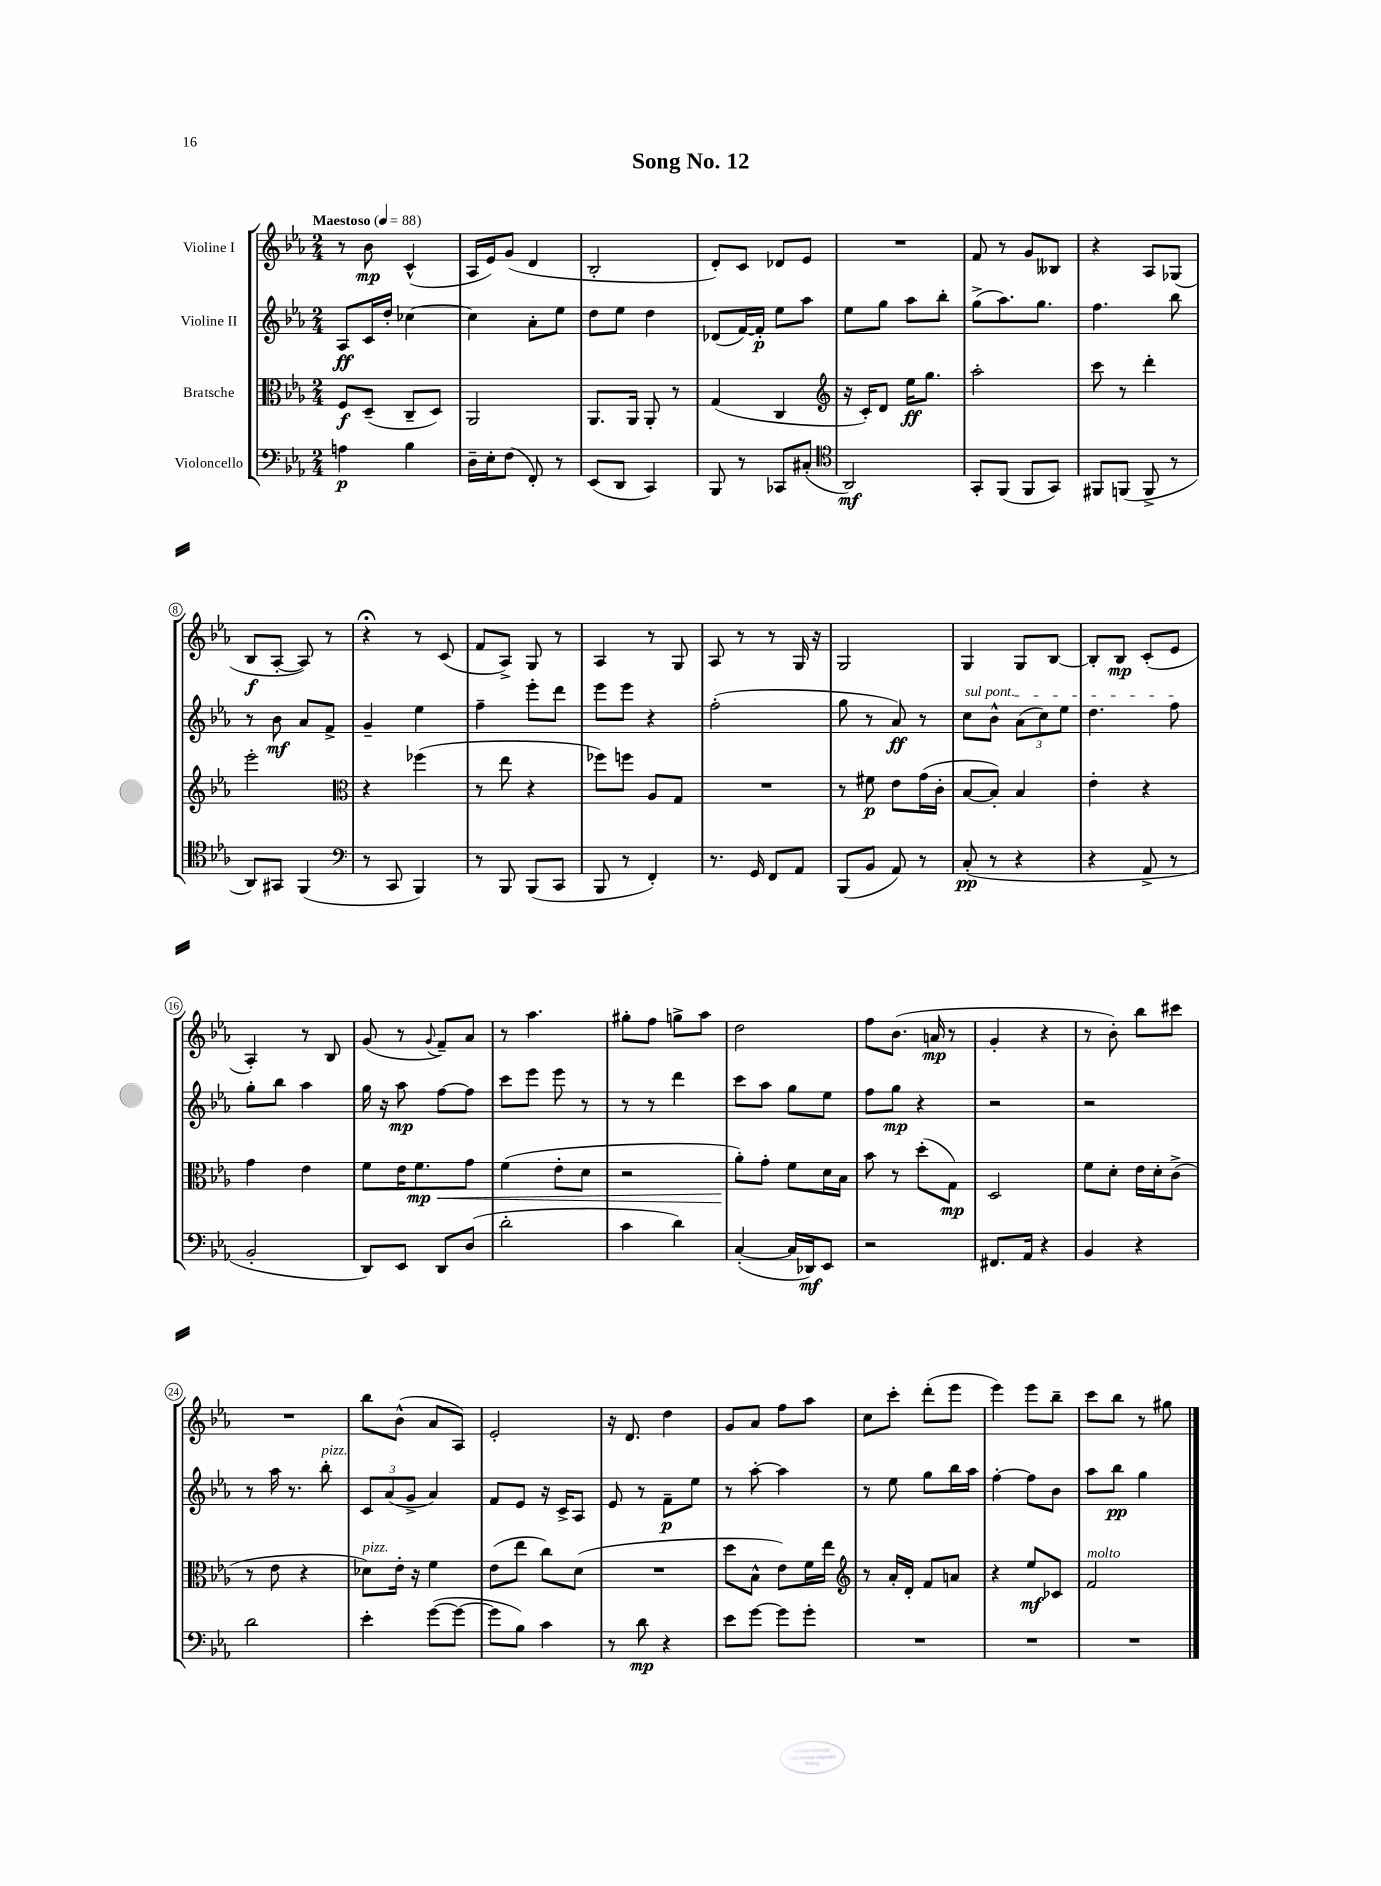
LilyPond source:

\header { title = "Song No. 12" }
<<
\new StaffGroup <<
\new Staff = "s0" \with { instrumentName = "Violine I" } {
    \clef treble \key ees \major \numericTimeSignature \time 2/4 \tempo "Maestoso" 4 = 88
    r8 bes'8\mp c'4-^( |
    aes16 ees'16) g'8( d'4 |
    bes2-. |
    d'8-.) c'8 des'8 ees'8 |
    R2 |
    f'8 r8 g'8 beses8 |
    r4 aes8 ges8( |
    bes8\f aes8~-. aes8) r8 |
    r4\fermata r8 c'8( |
    f'8 aes8->) g8 r8 |
    aes4 r8 g8 |
    aes8 r8 r8 g16 r16 |
    g2 |
    g4 g8 bes8~ |
    bes8-. bes8\mp c'8-.( ees'8 |
    aes4-.) r8 bes8 |
    g'8( r8 \appoggiatura { g'8 } f'8--) aes'8 |
    r8 aes''4. |
    gis''8-. f''8 g''8-> aes''8 |
    d''2 |
    f''8 bes'8.( a'16\mp r8 |
    g'4-. r4 |
    r8 bes'8-.) bes''8 cis'''8 |
    R2 |
    bes''8 bes'8-^( aes'8 aes8) |
    ees'2-. |
    r16 d'8. d''4 |
    g'8 aes'8 f''8 aes''8 |
    c''8 c'''8-. d'''8-.( ees'''8 |
    ees'''4) ees'''8 bes''8-- |
    c'''8 bes''8 r8 gis''8 \bar "|." |
}
\new Staff = "s1" \with { instrumentName = "Violine II" } {
    \clef treble \key ees \major \numericTimeSignature \time 2/4
    aes8\ff c'16 d''16-. ces''4~ |
    ces''4 aes'8-. ees''8 |
    d''8 ees''8 d''4 |
    des'8( f'16~) f'16-.\p ees''8 aes''8 |
    ees''8 g''8 aes''8 bes''8-. |
    g''8->( aes''8.) g''8. |
    f''4. bes''8 |
    r8 bes'8\mf aes'8 f'8-> |
    g'4-- ees''4 |
    f''4-- ees'''8-. d'''8 |
    ees'''8 ees'''8 r4 |
    f''2-.( |
    g''8 r8 aes'8\ff) r8 |
    \once \override TextSpanner.bound-details.left.text = \markup { \italic "sul pont." } c''8\startTextSpan bes'8-^ \tuplet 3/2 { aes'8( c''8) ees''8 } |
    d''4. f''8\stopTextSpan |
    g''8-. bes''8 aes''4 |
    g''16 r16 aes''8\mp f''8~ f''8 |
    c'''8 ees'''8 ees'''8 r8 |
    r8 r8 d'''4 |
    c'''8 aes''8 g''8 ees''8 |
    f''8 g''8\mp r4 |
    r2 |
    r2 |
    r8 aes''16 r8. bes''8-.^\markup { \italic "pizz." } |
    \tuplet 3/2 { c'8 aes'8( g'8-> } aes'4) |
    f'8 ees'8 r16 c'16-> aes8 |
    ees'8 r8 f'8--\p ees''8 |
    r8 aes''8~-. aes''4 |
    r8 ees''8 g''8 bes''16 aes''16 |
    f''4~-. f''8 bes'8 |
    aes''8 bes''8\pp g''4 \bar "|." |
}
\new Staff = "s2" \with { instrumentName = "Bratsche" } {
    \clef alto \key ees \major \numericTimeSignature \time 2/4
    f8\f d8--( c8-- d8) |
    aes,2 |
    aes,8. aes,16 aes,8-. r8 |
    g4( c4 |
    \clef treble r16 c'16-.) d'8 ees''16\ff g''8. |
    aes''2-. |
    c'''8 r8 d'''4-. |
    ees'''2-. |
    \clef alto r4 fes''4( |
    r8 ees''8 r4 |
    fes''8) f''8 aes8 g8 |
    R2 |
    r8 fis'8\p ees'8 g'16( c'16-. |
    bes8~ bes8-.) bes4 |
    ees'4-. r4 |
    g'4 ees'4 |
    f'8 ees'16 f'8.\mp\< g'8 |
    f'4( ees'8-. d'8 |
    r2 |
    aes'8-.\!) g'8-. f'8 d'16 bes16 |
    bes'8 r8 d''8-.( g8\mp) |
    d2 |
    f'8 d'8-. ees'16 d'16-. c'8->( |
    r8 ees'8 r4 |
    des'8^\markup { \italic "pizz." }) ees'16-. r16 f'4 |
    ees'8( ees''8 c''8) d'8( |
    R2 |
    d''8 bes8-^ ees'8) f'16 ees''16 |
    \clef treble r8 aes'16-. d'16-. f'8 a'8 |
    r4 ees''8\mf ces'8 |
    f'2^\markup { \italic "molto" } \bar "|." |
}
\new Staff = "s3" \with { instrumentName = "Violoncello" } {
    \clef bass \key ees \major \numericTimeSignature \time 2/4
    a4\p bes4 |
    d16-- ees16-. f8( f,8-.) r8 |
    ees,8( d,8 c,4) |
    bes,,8 r8 ces,8 cis8-.( |
    \clef tenor aes,2\mf) |
    g,8-. f,8( f,8 g,8) |
    fis,8 f,8( f,8-> r8 |
    aes,8) gis,8 f,4( |
    \clef bass r8 c,8 bes,,4) |
    r8 bes,,8 bes,,8( c,8 |
    bes,,8 r8 f,4-.) |
    r8. g,16 f,8 aes,8 |
    bes,,8( bes,8 aes,8) r8 |
    c8-.\pp( r8 r4 |
    r4 aes,8-> r8 |
    bes,2-. |
    d,8) ees,8 d,8 d8( |
    d'2-. |
    c'4 d'4) |
    c4~-.( c16 des,16\mf) ees,8 |
    r2 |
    fis,8. aes,16 r4 |
    bes,4 r4 |
    d'2 |
    ees'4-. g'8~( g'8~ |
    g'8 bes8) c'4 |
    r8 d'8\mp r4 |
    ees'8 g'8~ g'8 g'8-. |
    R2 |
    R2 |
    R2 \bar "|." |
}
>>
>>
\layout { \context { \Score \override BarNumber.stencil = #(make-stencil-circler 0.1 0.3 ly:text-interface::print) } }
